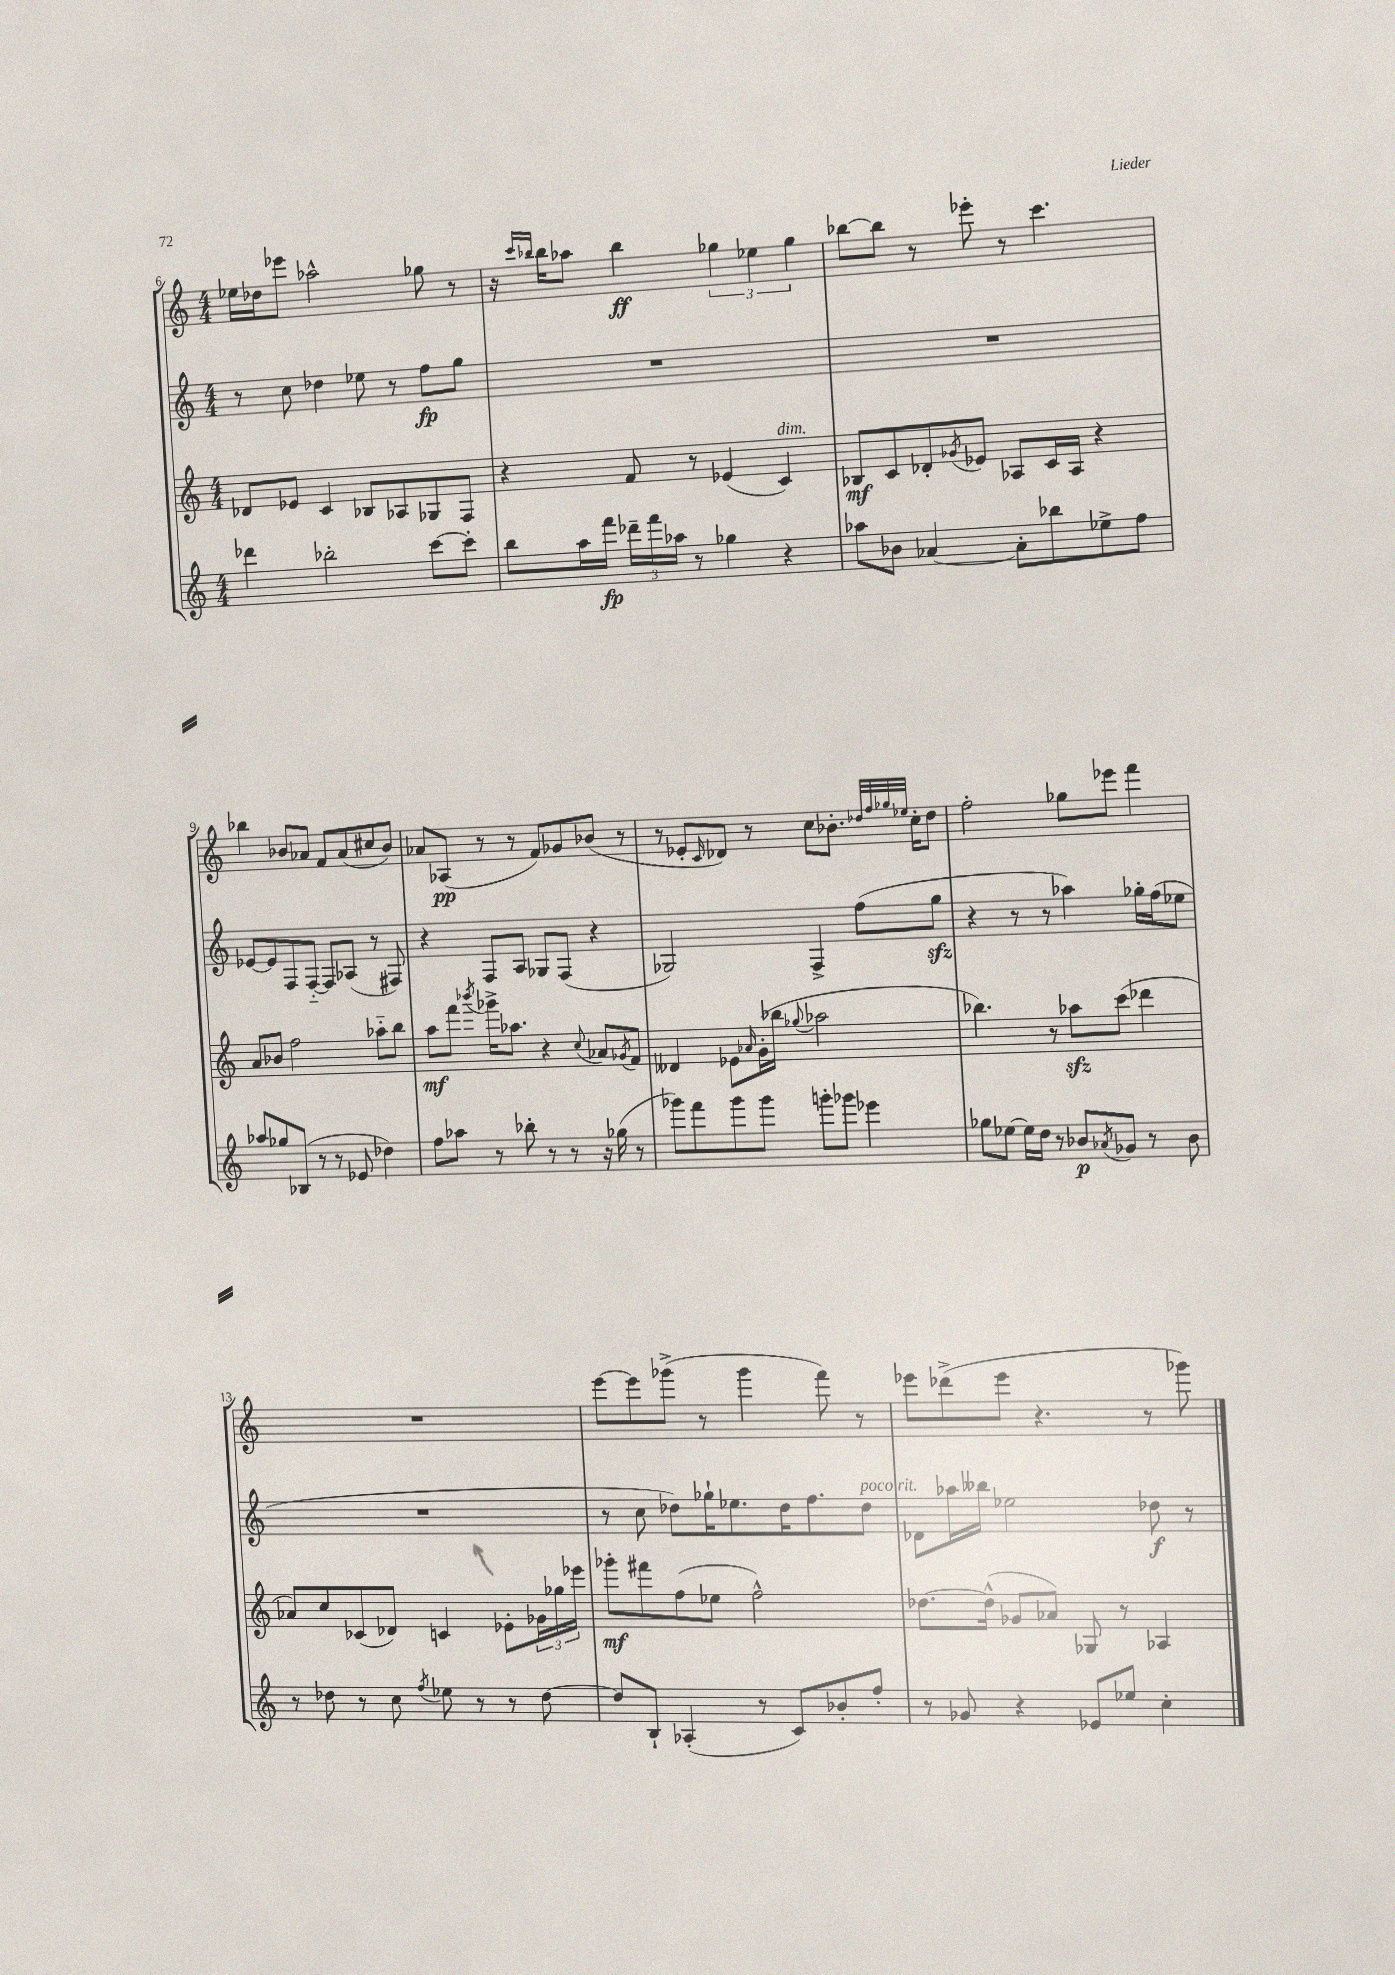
<<
\new StaffGroup <<
\new Staff = "s0" {
    \clef treble \key c \major \numericTimeSignature \time 4/4
    ees''16 des''16 ees'''8 aes''2-^ ges''8 r8 |
    r16 \grace { c'''16 bes''16 } bes''16 aes''8 bes''4\ff \tuplet 3/2 { ges''4 ees''4 ges''4 } |
    bes''8~ bes''8 r8 ees'''8-. r8 c'''4. |
    bes''4 bes'8 aes'8 f'8 aes'8( cis''8 bes'8) |
    aes'8 aes8\pp( r8 r8 f'8) ges'8 bes'8( r8 |
    r8 ees'8-. \grace { c'16 } des'8) r8 c''8 bes'8.-. \grace { des''32 f''32 ges''32 ees''32 } c''16-. des''8 |
    f''2-. ges''8 ees'''8 f'''4 |
    R1 |
    e'''8~ e'''8 ges'''8->( r8 ges'''4 f'''8) r8 |
    ees'''8 des'''8->( ees'''8 r4. r8 ges'''8) \bar "|." |
}
\new Staff = "s1" {
    \clef treble \key c \major \numericTimeSignature \time 4/4
    r8 c''8 des''4 ees''8 r8 f''8\fp g''8 |
    R1 |
    R1 |
    ees'8~ ees'8 f8 f8~-_ f8 aes8( r8 fis8) |
    r4 f8 a8 ges8 f8( r4 |
    ges2) f4-> f''8( g''8\sfz |
    r4 r8 r8 aes''4) ges''16-. f''16( ees''8 |
    R1 |
    r8 c''8 des''8) ges''16-! ees''8. des''16 f''8. des''8^\markup { \italic "poco rit." } |
    des'8 aes''16 beses''16 ees''2 des''8\f r8 \bar "|." |
}
\new Staff = "s2" {
    \clef treble \key c \major \numericTimeSignature \time 4/4
    des'8 ees'8 c'4 bes8 aes8 ges8 f8 |
    r4 f'8 r8 ees'4( c'4^\markup { \italic "dim." }) |
    bes8\mf c'8 des'8-. \acciaccatura { ges'8 } ees'8 aes8 c'16 aes16 r4 |
    a'8 bes'8 f''2 aes''8-_ b''8 |
    a''8\mf f'''8 \acciaccatura { bes'''8 } ges'''16-> aes''8. r4 \appoggiatura { c''8 } aes'8 \acciaccatura { ges'8 } f'8 |
    deses'4 ees'8 \grace { aes'16 } g'16-.( bes''16 \appoggiatura { ges''8 } aes''2 |
    bes''4.) r8 aes''8\sfz c'''8( des'''4 |
    aes'8) c''8 ces'8( des'8) c'4 ees'8-. \tuplet 3/2 { ges'16 ges''16 ees'''16 } |
    ges'''8-.\mf fis'''8 f''8( ees''8 f''2-^) |
    des''8.~ des''16-^( ges'8 aes'8) ges8 r8 aes4 \bar "|." |
}
\new Staff = "s3" {
    \clef treble \key c \major \numericTimeSignature \time 4/4
    des'''4 bes''2-. c'''8~ c'''8-. |
    b''8 a''16 f'''16\fp \tuplet 3/2 { des'''16-- f'''16 aes''16 } r8 ges''4 r4 |
    aes''8 bes'8 aes'4~ aes'8-. bes''8 ees''8-> f''8 |
    aes''8 ges''8 bes8( r8 r8 ees'8 des''4) |
    f''8 aes''8 r8 bes''8-. r8 r8 r16 ges''16( r8 |
    ges'''8) f'''8 ges'''8 ges'''8 g'''8-. ges'''8 ees'''4 |
    ges''8 ees''8~ ees''16 d''16 r8 bes'8\p \acciaccatura { aes'8 } ges'8 r8 bes'8 |
    r8 des''8 r8 c''8 \acciaccatura { f''8 } ees''8 r8 r8 des''8~ |
    des''8 b8-! aes4-.( r8 c'8) bes'8-. f''8-. |
    r8 ges'8 r4 ees'8 ees''8 c''4-. \bar "|." |
}
>>
>>
\layout { \context { \Score currentBarNumber = #6 } }
